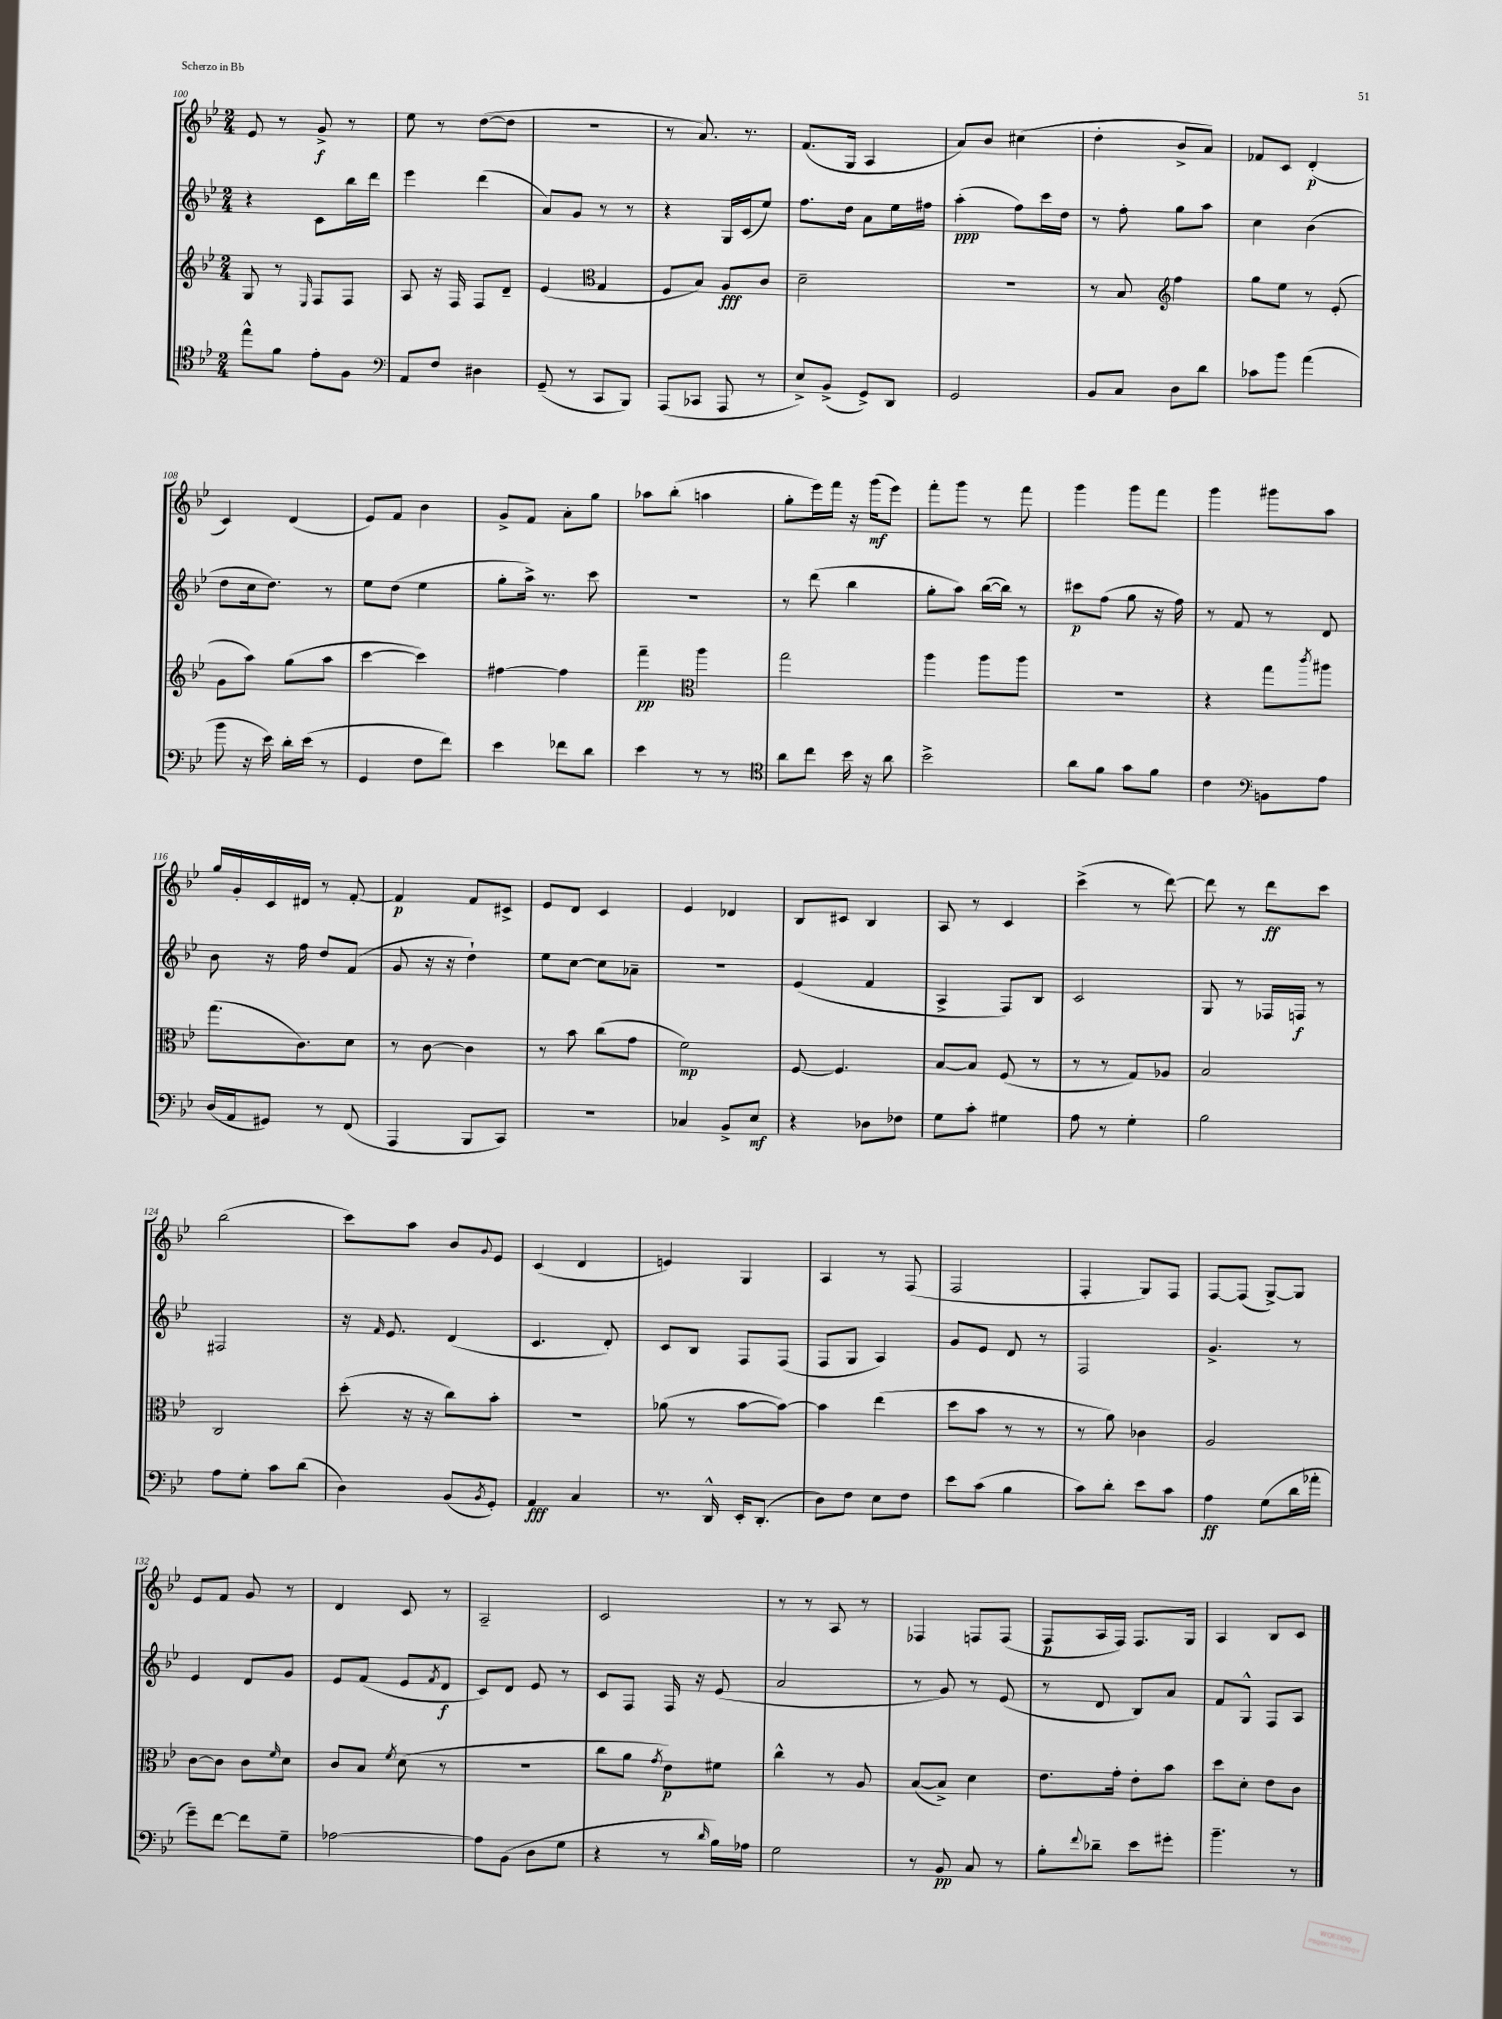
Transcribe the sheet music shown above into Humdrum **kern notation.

**kern	**dynam	**kern	**dynam	**kern	**dynam	**kern	**dynam
*part4	*part4	*part3	*part3	*part2	*part2	*part1	*part1
*staff4	*staff4	*staff3	*staff3	*staff2	*staff2	*staff1	*staff1
*clefC4	*	*clefG2	*	*clefG2	*	*clefG2	*
*k[b-e-]	*	*k[b-e-]	*	*k[b-e-]	*	*k[b-e-]	*
*M2/4	*	*M2/4	*	*M2/4	*	*M2/4	*
=100	=100	=100	=100	=100	=100	=100	=100
8ee-^^\L	.	8G/	.	4r	.	8e-/	.
8f\J	.	8r	.	.	.	8r	.
.	.	16qqE-/	.	.	.	.	.
8e-'\L	.	8F/L	.	8c\L	.	8g^/	f
8F\J	.	8F/J	.	16bb-\L	.	8r	.
.	.	.	.	16ddd\JJ	.	.	.
=101	=101	=101	=101	=101	=101	=101	=101
*clefF4	*	*	*	*	*	*	*
8AA/L	.	8A/	.	4eee-\	.	8ee-\	.
8F/J	.	16r	.	.	.	8r	.
.	.	16F/	.	.	.	.	.
4D#X\	.	8F/L	.	(4ddd\	.	([8dd\L	.
.	.	8d~/J	.	.	.	8dd\J]	.
=102	=102	=102	=102	=102	=102	=102	=102
(8GG~/	.	(4e-/	.	8a/L)	.	2r	.
8r	.	.	.	8g/J	.	.	.
*	*	*clefC3	*	*	*	*	*
8CC/L	.	4G/	.	8r	.	.	.
8BBB-/J)	.	.	.	8r	.	.	.
=103	=103	=103	=103	=103	=103	=103	=103
(8AAA/L	.	8F/L	.	4r	.	8r	.
8CC-X/J	.	8B-/J)	.	.	.	8.a/)	.
8AAA/	.	8A/L	fff	16G/LL	.	.	.
.	.	.	.	(16c/J	.	8.r	.
8r	.	8c/J	.	8ee-/J)	.	.	.
=104	=104	=104	=104	=104	=104	=104	=104
8E-^/L)	.	2d~\	.	8.ff\L	.	(8.f/L	.
(8BB-^/J	.	.	.	.	.	.	.
.	.	.	.	16dd\Jk	.	16G/Jk	.
8GG^/L)	.	.	.	8a\L	.	4A/	.
8DD/J	.	.	.	16ee-\L	.	.	.
.	.	.	.	16ff#X\JJ	.	.	.
=105	=105	=105	=105	=105	=105	=105	=105
2GG/	.	2r	.	(4aa'\	ppp	8a/L)	.
.	.	.	.	.	.	8b-/J	.
.	.	.	.	8ff\L)	.	(4cc#X\	.
.	.	.	.	16ccc\L	.	.	.
.	.	.	.	16dd\JJ	.	.	.
=106	=106	=106	=106	=106	=106	=106	=106
8BB-/L	.	8r	.	8r	.	4dd'\	.
8C/J	.	8B-/	.	8ff'\	.	.	.
*	*	*clefG2	*	*	*	*	*
8D\L	.	4ff\	.	8gg\L	.	8b-^/L	.
8d\J	.	.	.	8aa\J	.	8a/J)	.
=107	=107	=107	=107	=107	=107	=107	=107
8c-X\L	.	8gg\L	.	4cc\	.	8f-X/L	.
8b-\J	.	8ee-\J	.	.	.	8c/J	.
(4a\	.	8r	.	(4b-\	.	(4d'/	p
.	.	(8e-'/	.	.	.	.	.
!!LO:LB:g=z
=108	=108	=108	=108	=108	=108	=108	=108
8b-\	.	8g\L	.	8dd\L	.	4c/)	.
16r	.	8aa\J)	.	16cc\k	.	.	.
16e-\)	.	.	.	8.dd\J)	.	.	.
16d'\LL	.	(8gg\L	.	.	.	(4d/	.
(16e-\JJ	.	.	.	.	.	.	.
8r	.	8aa\J	.	8r	.	.	.
=109	=109	=109	=109	=109	=109	=109	=109
4GG/	.	[4ccc\	.	8ee-\L	.	8e-/L)	.
.	.	.	.	(8dd\J	.	8f/J	.
8F\L	.	4ccc\])	.	4ee-\	.	4b-\	.
8f\J)	.	.	.	.	.	.	.
=110	=110	=110	=110	=110	=110	=110	=110
4e-\	.	[4ff#X\	.	8gg'\L	.	8g^/L	.
.	.	.	.	16aa^\Jk)	.	8f/J	.
.	.	.	.	8.r	.	.	.
8f-X\L	.	4ff#\]	.	.	.	8a'\L	.
8d\J	.	.	.	8ccc\	.	8gg\J	.
=111	=111	=111	=111	=111	=111	=111	=111
4e-\	.	4fff~\	pp	2r	.	8aa-X\L	.
.	.	.	.	.	.	(8bb-'\J	.
*	*	*clefC3	*	*	*	*	*
8r	.	4aa\	.	.	.	4aan\	.
8r	.	.	.	.	.	.	.
=112	=112	=112	=112	=112	=112	=112	=112
*clefC4	*	*	*	*	*	*	*
8a\L	.	2gg\	.	8r	.	8gg'\L	.
8cc\J	.	.	.	(8ddd\	.	16eee-\L)	.
.	.	.	.	.	.	16fff\JJ	.
16b-\	.	.	.	4bb-\	.	16r	.
16r	.	.	.	.	.	(16ggg\KL	mf
8a\	.	.	.	.	.	8eee-\J)	.
=113	=113	=113	=113	=113	=113	=113	=113
2b-^\	.	4aa\	.	8gg'\L	.	8fff'\L	.
.	.	.	.	8aa\J)	.	8ggg\J	.
.	.	8aa\L	.	([16bb-\LL	.	8r	.
.	.	.	.	16bb-\JJ])	.	.	.
.	.	8aa\J	.	8r	.	8fff\	.
=114	=114	=114	=114	=114	=114	=114	=114
8a\L	.	2r	.	8ccc#X\L	p	4ggg\	.
8f\J	.	.	.	(8ff\J	.	.	.
8g\L	.	.	.	8gg\	.	8ggg\L	.
8f\J	.	.	.	16r	.	8fff\J	.
.	.	.	.	16ff\)	.	.	.
=115	=115	=115	=115	=115	=115	=115	=115
4c\	.	4r	.	8r	.	4ggg\	.
.	.	.	.	8f/	.	.	.
*clefF4	*	*	*	*	*	*	*
8BBn\L	.	8gg\L	.	8r	.	8ggg#X\L	.
.	.	8qccc/	.	.	.	.	.
8A\J	.	8aa#X\J	.	8d/	.	8aa\J	.
!!LO:LB:g=z
=116	=116	=116	=116	=116	=116	=116	=116
(16D/LL	.	(8.gg\L	.	8b-\	.	16gg/LL	.
16AA/J	.	.	.	.	.	16g'/	.
8GG#X/J)	.	.	.	16r	.	16c/	.
.	.	8.c\)	.	16ff\	.	16d#X/JJ	.
8r	.	.	.	8dd/L	.	8r	.
(8FF/	.	8d\J	.	(8f/J	.	[8f'/	.
=117	=117	=117	=117	=117	=117	=117	=117
4AAA/	.	8r	.	8g/	.	4f/]	p
.	.	[8c\	.	16r	.	.	.
.	.	.	.	16r	.	.	.
8BBB-/L	.	4c\]	.	4dd`\)	.	8f/L	.
8CC/J)	.	.	.	.	.	8c#X^/J	.
=118	=118	=118	=118	=118	=118	=118	=118
2r	.	8r	.	8ee-\L	.	8e-/L	.
.	.	8b-\	.	[8cc\J	.	8d/J	.
.	.	(8cc\L	.	8cc\L]	.	4c/	.
.	.	8g\J	.	8a-X~\J	.	.	.
=119	=119	=119	=119	=119	=119	=119	=119
4C-X/	.	2f\)	mp	2r	.	4e-/	.
8BB-^/L	.	.	.	.	.	4d-X/	.
8E-/J	mf	.	.	.	.	.	.
=120	=120	=120	=120	=120	=120	=120	=120
4r	.	[8F/	.	(4e-/	.	8B-/L	.
.	.	4.F/]	.	.	.	8c#X/J	.
8D-X\L	.	.	.	4f/	.	4B-/	.
8F-X\J	.	.	.	.	.	.	.
=121	=121	=121	=121	=121	=121	=121	=121
8G\L	.	[8B-/L	.	4A^/	.	8A/	.
8c'\J	.	8B-/J]	.	.	.	8r	.
4G#X\	.	(8F/	.	8F/L)	.	4c/	.
.	.	8r	.	8B-/J	.	.	.
=122	=122	=122	=122	=122	=122	=122	=122
8A\	.	8r	.	2c/	.	(4ccc^\	.
8r	.	8r	.	.	.	.	.
4G'\	.	8G/L)	.	.	.	8r	.
.	.	8A-X/J	.	.	.	[8ddd\)	.
=123	=123	=123	=123	=123	=123	=123	=123
2B-\	.	2B-/	.	8G/	.	8ddd\]	.
.	.	.	.	8r	.	8r	.
.	.	.	.	16F-X/LL	.	8ddd\L	ff
.	.	.	.	16Fn/JJ	f	.	.
.	.	.	.	8r	.	8ccc\J	.
!!LO:LB:g=z
=124	=124	=124	=124	=124	=124	=124	=124
8A\L	.	2C/	.	2F#X/	.	(2bb-\	.
8G'\J	.	.	.	.	.	.	.
8c\L	.	.	.	.	.	.	.
(8d\J	.	.	.	.	.	.	.
=125	=125	=125	=125	=125	=125	=125	=125
4D\)	.	(8dd'\	.	16r	.	8ccc\L)	.
.	.	.	.	16qqf/	.	.	.
.	.	.	.	8.e-/	.	.	.
.	.	16r	.	.	.	8aa\J	.
.	.	16r	.	.	.	.	.
(8BB-/L	.	8cc\L)	.	(4d/	.	8b-/L	.
8qBB-/	.	.	.	.	.	8qqg/	.
8GG'/J)	.	8b-'\J	.	.	.	8e-/J	.
=126	=126	=126	=126	=126	=126	=126	=126
4AA/	fff	2r	.	4.c/	.	(4c/	.
4C/	.	.	.	.	.	4d/	.
.	.	.	.	8d'/)	.	.	.
=127	=127	=127	=127	=127	=127	=127	=127
8.r	.	(8a-X\	.	8c/L	.	4en/)	.
.	.	8r	.	8B-/J	.	.	.
16DD^^/	.	.	.	.	.	.	.
16EE-'/KL	.	[8b-\L	.	8F/L	.	4G/	.
(8.DD'/J	.	.	.	.	.	.	.
.	.	8b-\J_)	.	(8F/J	.	.	.
=128	=128	=128	=128	=128	=128	=128	=128
8D\L)	.	4b-\]	.	8F/L	.	4A/	.
8F\J	.	.	.	8G/J	.	.	.
8E-\L	.	(4ee-\	.	4A/)	.	8r	.
8F\J	.	.	.	.	.	(8F/	.
=129	=129	=129	=129	=129	=129	=129	=129
8e-\L	.	8dd\L	.	8g/L	.	2F/	.
(8c\J	.	8b-\J	.	8e-/J	.	.	.
4B-\	.	8r	.	8d/	.	.	.
.	.	8r	.	8r	.	.	.
=130	=130	=130	=130	=130	=130	=130	=130
8c\L)	.	8r	.	2F/	.	4F'/	.
8d'\J	.	8a\)	.	.	.	.	.
8e-\L	.	4c-X\	.	.	.	8G/L)	.
8c\J	.	.	.	.	.	8F/J	.
=131	=131	=131	=131	=131	=131	=131	=131
4A\	ff	2A/	.	4.g^/	.	[8F/L	.
.	.	.	.	.	.	(8F/J]	.
(8G\L	.	.	.	.	.	[8G^/L)	.
16d\L	.	.	.	8r	.	8G/J]	.
16a-X'\JJ	.	.	.	.	.	.	.
!!LO:LB:g=z
=132	=132	=132	=132	=132	=132	=132	=132
8g~\L)	.	[8c\L	.	4e-/	.	8e-/L	.
[8f\J	.	8c\J]	.	.	.	8f/J	.
8f\L]	.	8c\L	.	8d/L	.	8g/	.
.	.	16qqf/	.	.	.	.	.
8G~\J	.	8d\J	.	8g/J	.	8r	.
=133	=133	=133	=133	=133	=133	=133	=133
[2A-X\	.	8c/L	.	8e-/L	.	4d/	.
.	.	8B-/J	.	(8f/J	.	.	.
.	.	8qf/	.	.	.	.	.
.	.	(8d\	.	8e-/L	.	8c/	.
.	.	.	.	8qf/	.	.	.
.	.	8r	.	8d/J	f	8r	.
=134	=134	=134	=134	=134	=134	=134	=134
8A-\L]	.	2r	.	8c/L)	.	2A~/	.
(8BB-\J	.	.	.	8d/J	.	.	.
8D\L	.	.	.	8e-/	.	.	.
8G\J	.	.	.	8r	.	.	.
=135	=135	=135	=135	=135	=135	=135	=135
4r	.	8cc\L	.	8c/L	.	2c/	.
.	.	8a\J	.	8F/J	.	.	.
.	.	8qg/	.	.	.	.	.
8r	.	8e-\L)	p	16F/	.	.	.
.	.	.	.	16r	.	.	.
16qqd/	.	.	.	.	.	.	.
16B-\LL)	.	8f#X\J	.	(8e-/	.	.	.
16A-X\JJ	.	.	.	.	.	.	.
=136	=136	=136	=136	=136	=136	=136	=136
2G\	.	4cc^^\	.	2a/	.	8r	.
.	.	.	.	.	.	8r	.
.	.	8r	.	.	.	8A/	.
.	.	8A/	.	.	.	8r	.
=137	=137	=137	=137	=137	=137	=137	=137
8r	.	([8B-/L	.	8r	.	4F-X/	.
8BB-/	pp	8B-^/J])	.	8g/)	.	.	.
8C/	.	4d\	.	8r	.	8Fn/L	.
8r	.	.	.	(8e-/	.	(8F/J	.
=138	=138	=138	=138	=138	=138	=138	=138
8B-'\L	.	8.e-\L	.	8r	.	8F/L	p
8qqf/	.	.	.	.	.	.	.
8d-X~\J	.	.	.	8d/	.	16A/L	.
.	.	16g'\Jk	.	.	.	16F/JJ)	.
8e-\L	.	8e-'\L	.	8B-/L)	.	8.F/L	.
8g#X'\J	.	8b-\J	.	8a/J	.	.	.
.	.	.	.	.	.	16G/Jk	.
=139	=139	=139	=139	=139	=139	=139	=139
4.b-~\	.	8dd\L	.	8f/L	.	4A/	.
.	.	8d'\J	.	8G^^/J	.	.	.
.	.	8e-\L	.	8F/L	.	8B-/L	.
8r	.	8c\J	.	8A/J	.	8c/J	.
==	==	==	==	==	==	==	==
*-	*-	*-	*-	*-	*-	*-	*-
